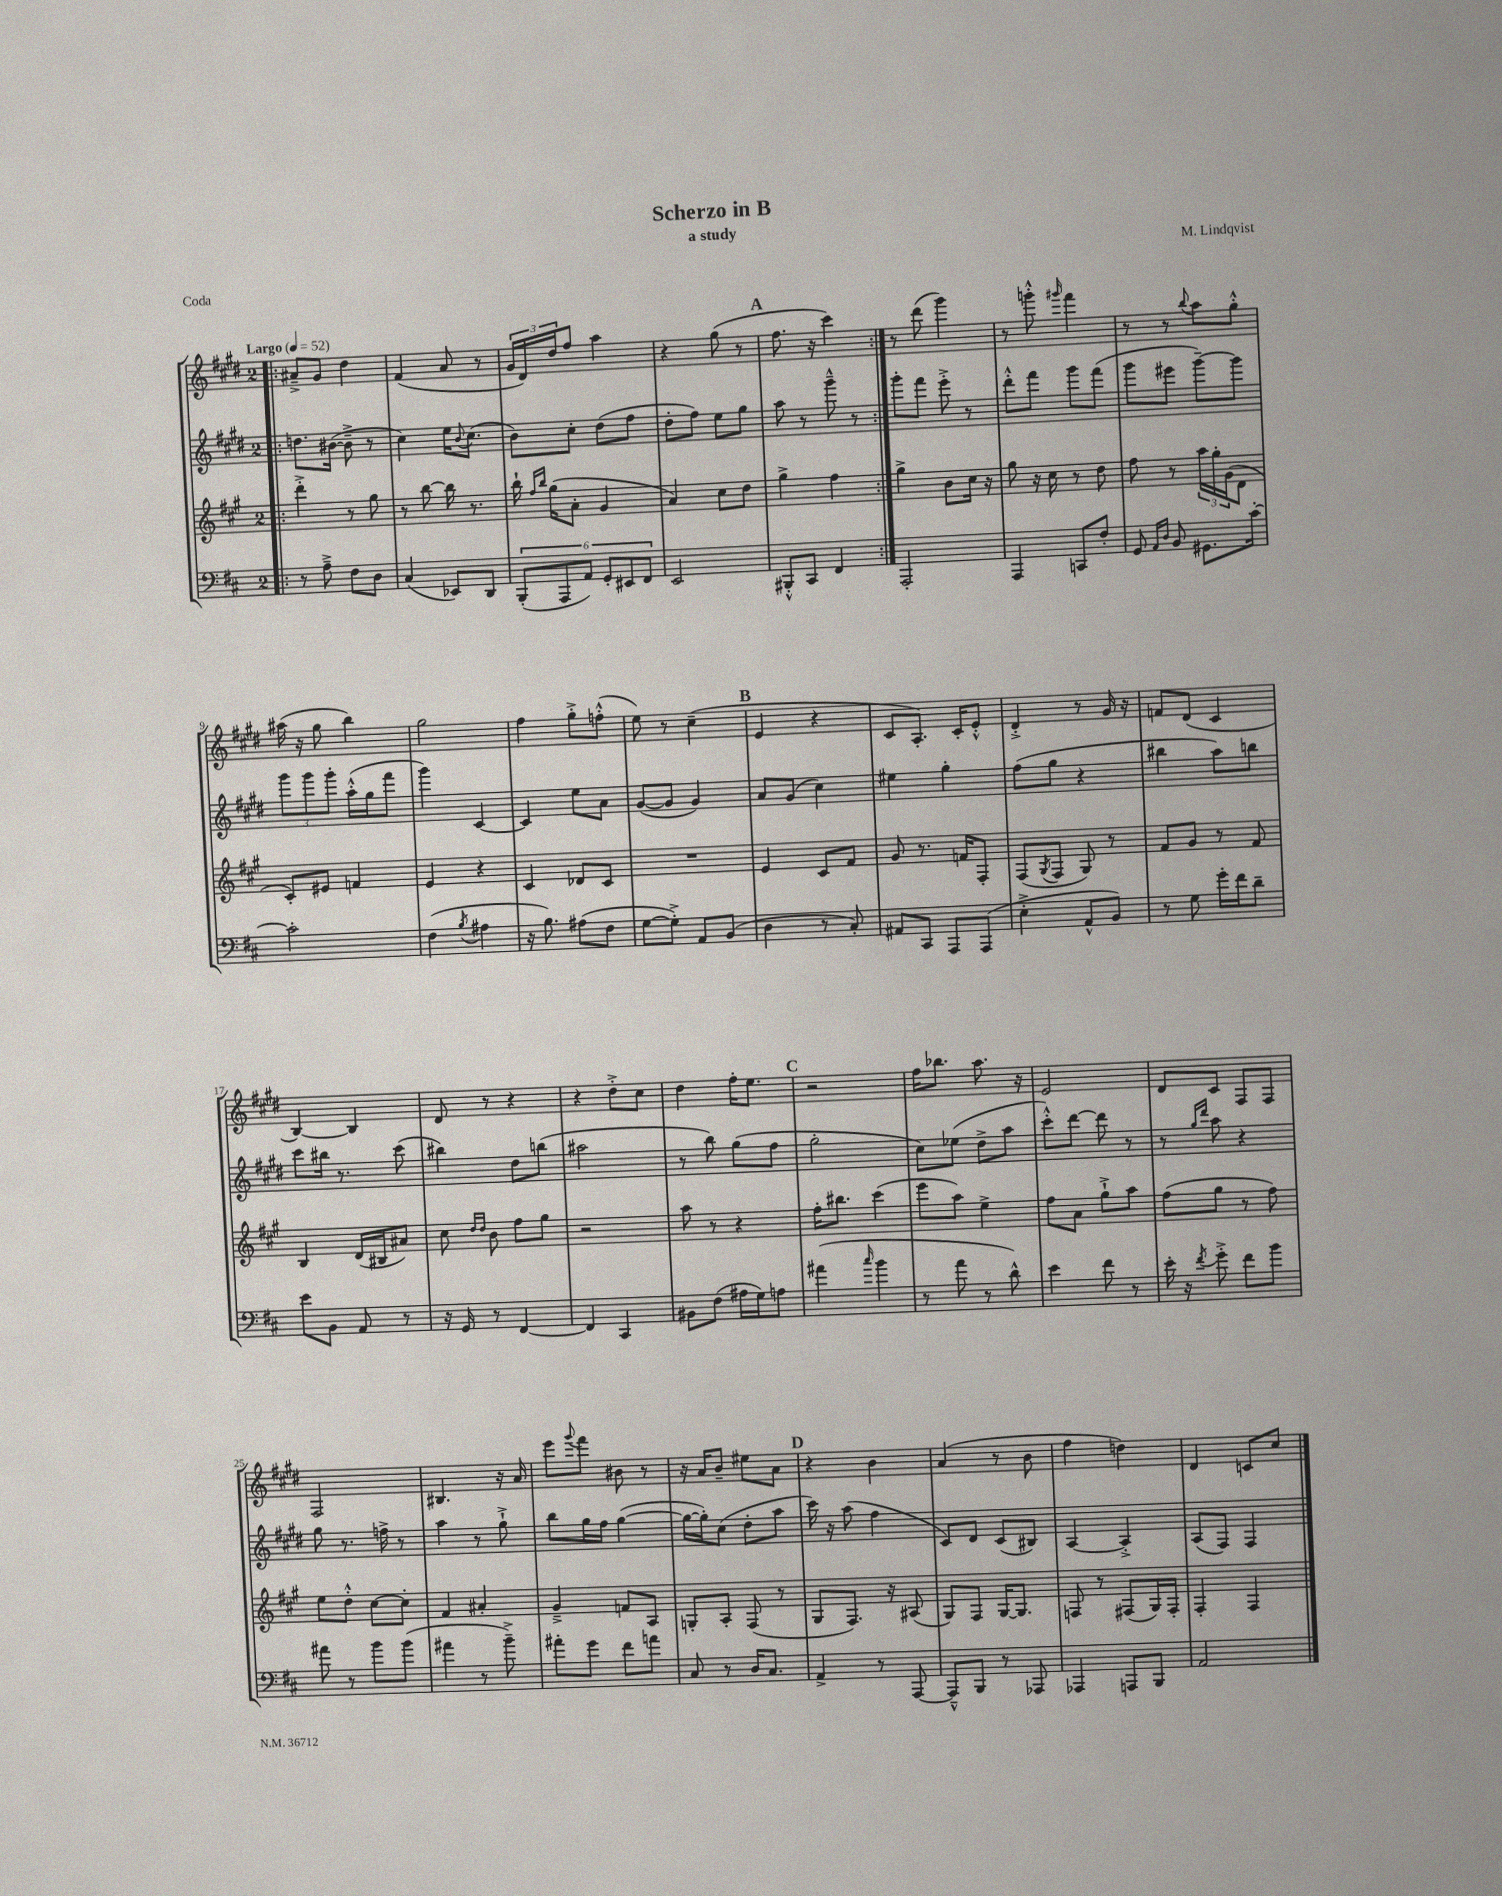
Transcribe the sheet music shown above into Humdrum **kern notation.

**kern	**kern	**kern	**kern
*part4	*part3	*part2	*part1
*staff4	*staff3	*staff2	*staff1
*clefF4	*clefG2	*clefG2	*clefG2
*k[f#c#]	*k[f#c#g#]	*k[f#c#g#d#]	*k[f#c#g#d#]
*M2/4	*M2/4	*M2/4	*M2/4
*MM52	*MM52	*MM52	*MM52
=1!|:	=1!|:	=1!|:	=1!|:
!	!	!	!LO:TX:a:B:t=Largo
8r	4ddd'^\	8.ddn\L	8a#X~^/L
8A~^\	.	.	8g#/J
.	.	([16b#X\Jk	.
8F#\L	8r	8b#~^\]	4dd#\
8D\J	8gg#\	8r	.
=2	=2	=2	=2
(4C#/	8r	4cc#\)	(4f#/
.	[8bb\	.	.
8EE-X/L)	16bb\]	16ee\KL	8a/
.	.	8qqb/	.
.	8.r	(8.cc#\J	.
8DD/J	.	.	8r
=3	=3	=3	=3
(12BBB'/L	16bb`\	8b\L)	24g#/LL
.	.	.	24d#/)
.	16qqff#/LL	.	.
.	16qqbb/JJ	.	.
.	(16gg#\KL	.	.
12AAA/	.	.	24dd#/J
.	8a'\J	8cc#'\J	8ff#/J
12AA/J)	.	.	.
12GG'/L	4g#/	(8dd#\L	4aa\
12EE#X/	.	.	.
.	.	8ff#\J	.
12FF#/J	.	.	.
=4	=4	=4	=4
2EE/	4a/)	8dd#'\L	4r
.	.	8ff#\J)	.
.	8cc#\L	8ee\L	(8gg#\
.	8dd\J	8gg#\J	8r
!!LO:REH:place=s1:t=A
=5	=5	=5	=5
8BBB#X'^^/L	4gg#^\	8aa\	8.ff#\
8CC#/J	.	8r	.
.	.	.	16r
4FF#/	4ff#\	8ggg#~^^\	4ccc#\)
.	.	8r	.
=6:|!	=6:|!	=6:|!	=6:|!
2AAA'/	4gg#^\	8ggg#'\L	8r
.	.	8fff#\J	(8ddd#\
.	8b\L	8eee'^\	4ggg#\)
.	16cc#\Jk	8r	.
.	16r	.	.
=7	=7	=7	=7
4AAA/	8gg#\	8ddd#'^^\L	8r
.	16r	8fff#\J	8gggn'^^\
.	16cc#\	.	.
.	.	.	16qqggg#X/
8CCn/L	8r	8ggg#\L	4fff#\
8F#'/J	8dd\	(8fff#\J	.
=8	=8	=8	=8
8GG/	8ff#\	8ggg#\L	8r
16qqAA/LL	.	.	.
16qqD/JJ	.	.	.
8BB/	8r	8eee#X\J	8r
.	.	.	8qqbb/
8.GG#X\L	24aa\LL	[8ggg#~\L)	8aa\L
.	24gg#'\	.	.
.	(24g#\J	.	.
.	8d\J	8ggg#\J]	8gg#'^^\J
[16c#'\Jk	.	.	.
!!LO:LB:g=z
=9	=9	=9	=9
2c#'\]	8c#'/L)	12ggg#\L	(16aa#X\
.	.	.	16r
.	.	12ggg#\	.
.	8e#X/J	.	8gg#\
.	.	12ggg#'\J	.
.	4fn/	(16aa'^^\LL	4bb\)
.	.	16gg#\J	.
.	.	8fff#\J	.
=10	=10	=10	=10
(4F#\	4e/	4ggg#\)	2gg#\
8qB/	.	.	.
4A#X\	4r	[4c#/	.
=11	=11	=11	=11
16r	4c#/	4c#/]	4ff#\
8.B\)	.	.	.
(8A#X\L	8d-X/L	8ee\L	8gg#'^\L
8F#\J	8c#/J	8a\J	(8ffn'^^\J
=12	=12	=12	=12
[8G\L	2r	([8g#/L	8ee\)
8G'^\J])	.	8g#/J]	8r
8AA/L	.	4g#/)	(4cc#~\
(8BB/J	.	.	.
!!LO:REH:place=s1:t=B
=13	=13	=13	=13
4D\	4e/	8a/L	4e/
.	.	(8g#/J	.
8r	8c#/L	4cc#\)	4r
8C#'/)	8f#/J	.	.
=14	=14	=14	=14
8AA#X/L	8g#/	4ee#X\	8c#/L
8CC#/J	8.r	.	8.A'/J)
8AAA/L	.	4gg#'\	.
.	16fn/KL	.	16c#'/KL
(8AAA/J	8F#'/J	.	8e'^^/J
=15	=15	=15	=15
4E'^\	(8F#/L	(8ff#\L	4d#'^/
.	8qG#/	.	.
.	8F#/J	8gg#\J	.
8AA^^/L	8G#/)	4r	8r
8BB/J)	8r	.	16g#/
.	.	.	16r
=16	=16	=16	=16
8r	8f#/L	4bb#X\	8fn/L
8G\	8g#/J	.	(8d#/J
16g'\LL	8r	8aa\L)	4c#/
16f#\J	.	.	.
8d~\J	8f#/	8bbn\J	.
!!LO:LB:g=z
=17	=17	=17	=17
8e\L	4B/	8ccc#\L	[4B/)
8BB\J	.	16bb#X\Jk	.
.	.	8.r	.
8AA/	(16d/LL	.	4B/]
.	16B#X/J	.	.
8r	8a#X/J)	(8ccc#\	.
=18	=18	=18	=18
16r	8cc#\	4bb#X\)	8d#/
16GG/	.	.	.
.	16qqdd/LL	.	.
.	16qqdd/JJ	.	.
8r	8b\	.	8r
[4FF#/	8ff#\L	8dd#\L	4r
.	8gg#\J	(8bbn\J	.
=19	=19	=19	=19
4FF#/]	2r	2aa#X\	4r
4CC#/	.	.	8dd#'^\L
.	.	.	8cc#\J
=20	=20	=20	=20
8BB#X\L	8aa\	8r	4dd#\
(8F#\J	8r	8bb\)	.
16A#X\LL	4r	(8gg#\L	16ff#'\KL
16G\J)	.	.	8.ee\J
8An\J	.	8ff#\J	.
!!LO:REH:place=s1:t=C
=21	=21	=21	=21
(4a#X\	16ff#'\KL	2gg#'\	2r
.	8.bb#X\J	.	.
16qqcc#/	.	.	.
4b\	(4ccc#\	.	.
=22	=22	=22	=22
8r	8eee\L	8cc#\L)	16ff#\KL
.	.	.	8.bb-X\J
8a\	8aa\J)	(8ee-X\J	.
8r	4ee^\	8dd#^\L	8.aa\
8d^^\)	.	8aa\J	.
.	.	.	16r
=23	=23	=23	=23
4e\	8ff#\L	8ccc#'^^\L)	2e/
.	8a\J	[8ddd#\J	.
8f#\	8gg#`^\L	8ddd#\]	.
8r	8aa\J	8r	.
=24	=24	=24	=24
16e'\	(8ff#\L	8r	8d#/L
16r	.	.	.
.	.	16qqgg#/LL	.
8qf#/	.	16qqddd#/JJ	.
8g'^\	8gg#\J	8aa\	8c#/J
8f#\L	8r	4r	8F#/L
8b\J	8ff#\)	.	8F#/J
!!LO:LB:g=z
=25	=25	=25	=25
8a#X\	8ee\L	8gg#\	2F#/
8r	8dd'^^\J	8.r	.
8b\L	[8cc#\L	.	.
.	.	16ffn^\	.
(8b\J	8cc#'\J]	8r	.
=26	=26	=26	=26
4a#X\	4f#/	4aa\	4.B#X/
8r	4a#X'/	8r	.
8b~^\)	.	8gg#`^\	16r
.	.	.	16a/
=27	=27	=27	=27
8a#X'\L	4g#~^/	8bb\L	8eee\L
.	.	.	8qqggg#/
8g\J	.	16gg#\L	8fff#\J
.	.	16ff#\JJ	.
8f#\L	8fn/L	([4gg#\	8b#X\
8an\J	8A/J	.	8r
=28	=28	=28	=28
8C#/	8Gn'/L	16gg#\LL_	16r
.	.	16gg#'\J])	16a/KL
8r	8A'/J	(8cc#\J	8b~/J
16D/KL	(8F#/	8dd#'\L	8ee#X\L
8.C#/J	.	.	.
.	8r	8aa\J	8a\J
!!LO:REH:place=s1:t=D
=29	=29	=29	=29
4AA^/	8G#/L	16ccc#\)	4r
.	.	16r	.
.	8.F#/J)	(8aa\	.
8r	.	4ff#\	4b\
.	16r	.	.
[8AAA/	(8A#X/	.	.
=30	=30	=30	=30
8AAA~^^/L]	8G#/L)	8c#/L)	(4a/
8BBB/J	8F#/J	8d#/J	.
8r	[16G#/KL	(8c#/L	8r
.	8.G#/J]	.	.
8AAA-X/	.	8B#X/J)	8b\
=31	=31	=31	=31
4AAA-X/	8Fn/	[4A/	4ff#\
.	8r	.	.
8AAAn/L	(8F#X/L	4A'^/]	4ddn\)
8BBB/J	16G#/L)	.	.
.	16F#'/JJ	.	.
=32	=32	=32	=32
2AA/	4F#'/	(8A/L	4d#/
.	.	8F#/J)	.
.	4F#/	4F#/	8cn/L
.	.	.	8cc#/J
==	==	==	==
*-	*-	*-	*-
